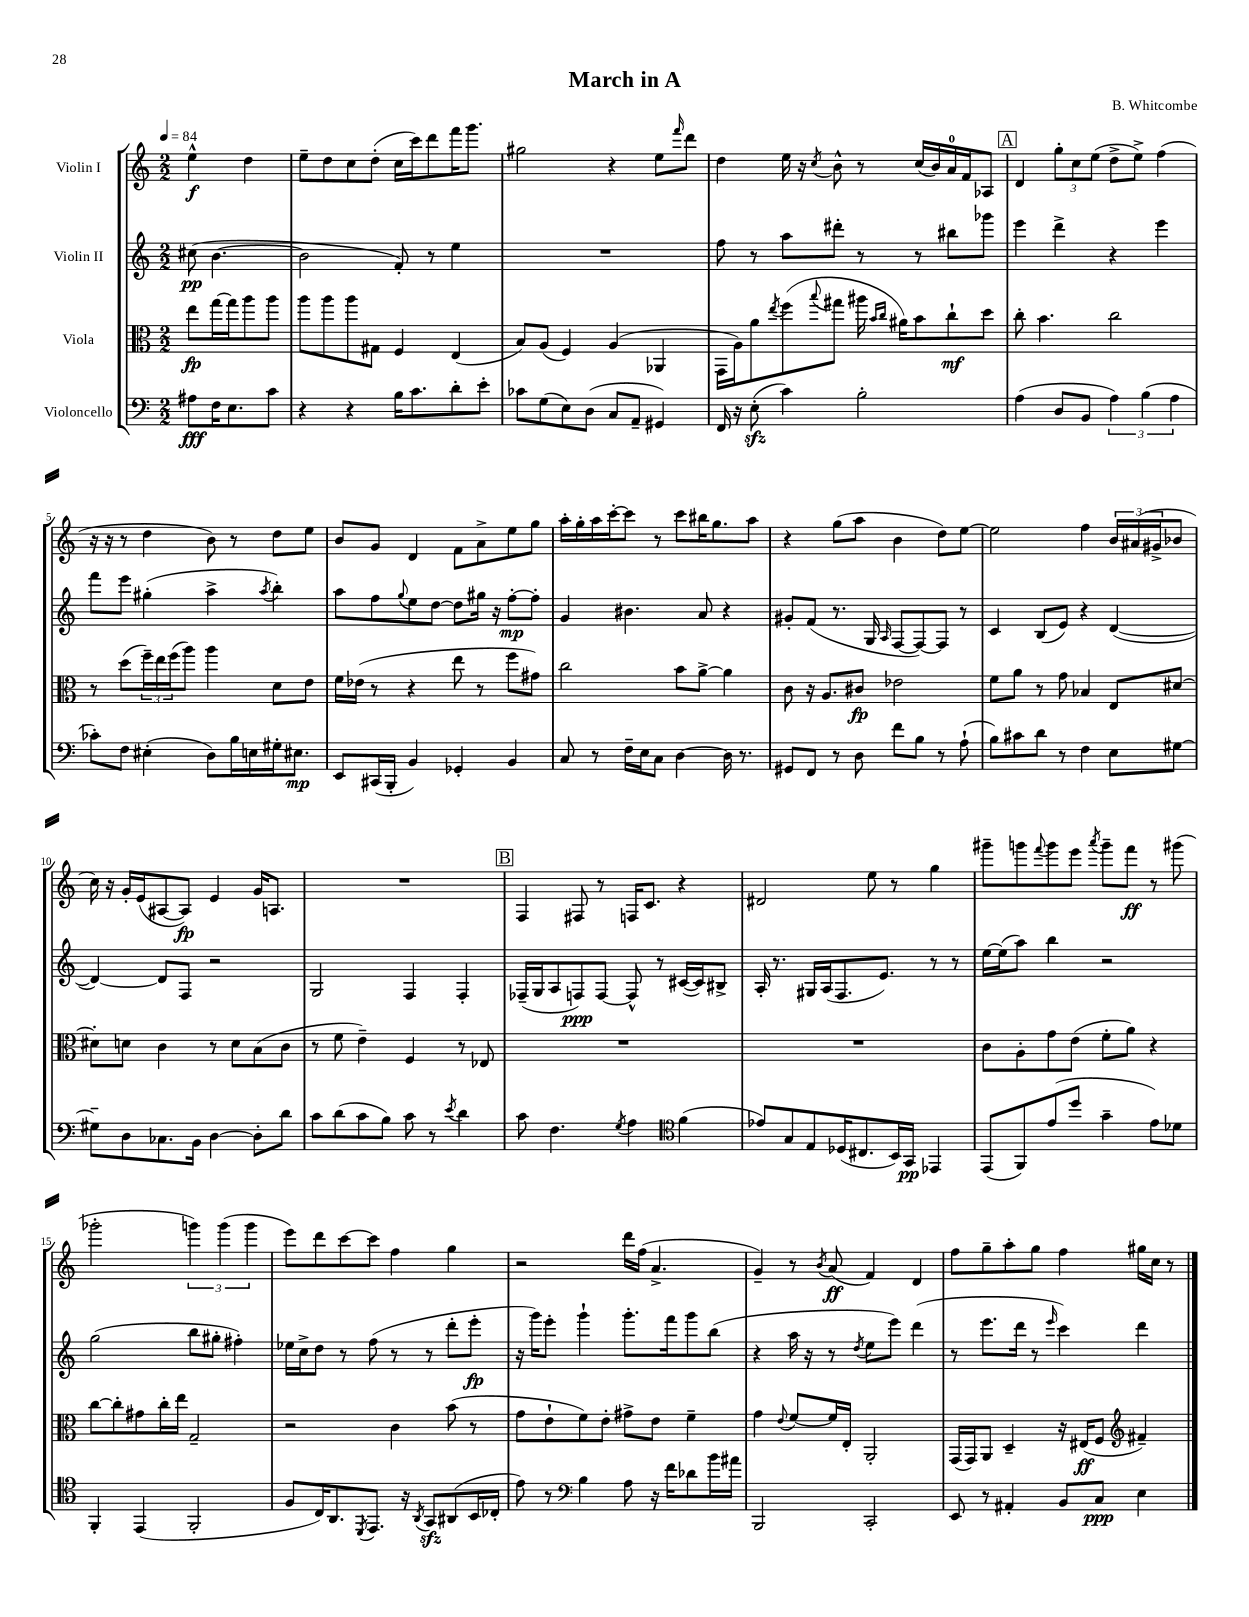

**kern	**dynam	**kern	**dynam	**kern	**dynam	**kern	**dynam
*part4	*part4	*part3	*part3	*part2	*part2	*part1	*part1
*staff4	*staff4	*staff3	*staff3	*staff2	*staff2	*staff1	*staff1
*I"Violoncello	*	*I"Viola	*	*I"Violin II	*	*I"Violin I	*
*clefF4	*	*clefC3	*	*clefG2	*	*clefG2	*
*k[]	*	*k[]	*	*k[]	*	*k[]	*
*M2/2	*	*M2/2	*	*M2/2	*	*M2/2	*
*MM84	*	*MM84	*	*MM84	*	*MM84	*
=	=	=	=	=	=	=	=
8A#X\L	fff	8ee\L	fp	(8cc#X\	pp	4ee^^\	f
16F\K	.	[16gg\L	.	[4.b\	.	.	.
8.E\	.	16gg\J]	.	.	.	.	.
.	.	8aa\	.	.	.	4dd\	.
8c\J	.	8aa\J	.	.	.	.	.
=1	=1	=1	=1	=1	=1	=1	=1
4r	.	8aa\L	.	2b\]	.	8ee~\L	.
.	.	8aa\	.	.	.	8dd\	.
4r	.	8aa\	.	.	.	8cc\	.
.	.	8G#X\J	.	.	.	(8dd'\J	.
16B\KL	.	4F/	.	8f'/)	.	16cc\LL	.
8.c\	.	.	.	.	.	16ccc\J)	.
.	.	.	.	8r	.	8ddd\	.
8d'\	.	(4E/	.	4ee\	.	16fff\K	.
.	.	.	.	.	.	8.ggg\J	.
8e'\J	.	.	.	.	.	.	.
=2	=2	=2	=2	=2	=2	=2	=2
8c-X\L	.	8B/L)	.	1r	.	2gg#X\	.
(8G\	.	(8A/J	.	.	.	.	.
8E\)	.	4F/)	.	.	.	.	.
(8D\J	.	.	.	.	.	.	.
8C/L	.	(4A/	.	.	.	4r	.
8AA~/J	.	.	.	.	.	.	.
4GG#X/)	.	4AA-X/	.	.	.	8ee\L	.
.	.	.	.	.	.	16qqfff/	.
.	.	.	.	.	.	8ddd\J	.
=3	=3	=3	=3	=3	=3	=3	=3
16FF/	.	16GG\LL	.	8ff\	.	4dd\	.
16r	.	16A\J)	.	.	.	.	.
(8Ezz'\	.	8a\	.	8r	.	.	.
.	.	8qee/	.	.	.	.	.
4c\)	.	(8ff\	.	8aa\L	.	16ee\	.
.	.	.	.	.	.	16r	.
.	.	8qqbb/	.	.	.	8qcc/	.
.	.	8gg#X\J	.	8ddd#X'\J	.	8b^^\	.
2B'\	.	16aa#X\	.	8r	.	8r	.
.	.	16qqb/LL	.	.	.	.	.
.	.	16qqcc/JJ	.	.	.	.	.
.	.	16a#X\KL)	.	.	.	.	.
.	.	8b\	.	8r	.	(16cc/LL	.
.	.	.	.	.	.	16b/)	.
.	.	8cc`\	mf	8bb#X\L	.	16a/	.
.	.	.	.	.	.	16f/J	.
.	.	8dd\J	.	8ggg-X\J	.	8A-X/J	.
!!LO:REH:place=s1:t=A
=4	=4	=4	=4	=4	=4	=4	=4
(4A\	.	8cc'\	.	4eee\	.	4d/	.
.	.	4.b\	.	.	.	.	.
8D/L	.	.	.	4ddd^\	.	12gg'\L	.
.	.	.	.	.	.	12cc\	.
8BB/J	.	.	.	.	.	.	.
.	.	.	.	.	.	(12ee\J	.
6A\)	.	2cc\	.	4r	.	8dd^\L	.
.	.	.	.	.	.	8ee^\J)	.
(6B\	.	.	.	.	.	.	.
.	.	.	.	4eee\	.	(4ff\	.
6A\	.	.	.	.	.	.	.
!!LO:LB:g=z
=5	=5	=5	=5	=5	=5	=5	=5
8c-X'\L)	.	8r	.	8fff\L	.	16r	.
.	.	.	.	.	.	16r	.
8F\J	.	(8dd\L	.	8eee\J	.	8r	.
(4E#X'\	.	24ff~\L)	.	(4gg#X'\	.	4dd\	.
.	.	24ee\	.	.	.	.	.
.	.	(24ff\J	.	.	.	.	.
.	.	8aa\J)	.	.	.	.	.
8D\L)	.	4aa\	.	4aa^\	.	8b\)	.
16B\L	.	.	.	.	.	8r	.
16En\	.	.	.	.	.	.	.
.	.	.	.	8qaa/	.	.	.
16G#X'\J	.	8d\L	.	4bb'\)	.	8dd\L	.
8.E#X\J	mp	.	.	.	.	.	.
.	.	8e\J	.	.	.	8ee\J	.
=6	=6	=6	=6	=6	=6	=6	=6
8EE/L	.	16f\LL	.	8aa\L	.	8b/L	.
.	.	(16e-X\JJ	.	.	.	.	.
(16CC#X/L	.	8r	.	8ff\	.	8g/J	.
16BBB'/JJ	.	.	.	.	.	.	.
.	.	.	.	8qqgg/	.	.	.
4BB/)	.	4r	.	8ee\	.	4d/	.
.	.	.	.	[8dd\J	.	.	.
4GG-X'/	.	8ee\	.	8dd\L]	.	8f\L	.
.	.	8r	.	16gg#X\Jk	.	8a^\	.
.	.	.	.	16r	.	.	.
4BB/	.	8ff\L	.	[8ff'\L	mp	8ee\	.
.	.	8g#X\J)	.	8ff'\J]	.	8gg\J	.
=7	=7	=7	=7	=7	=7	=7	=7
8C/	.	2cc\	.	4g/	.	16aa'\LL	.
.	.	.	.	.	.	16gg'\	.
8r	.	.	.	.	.	16aa\	.
.	.	.	.	.	.	[16ccc'\J	.
16F~\LL	.	.	.	4.b#X\	.	8ccc\J]	.
16E\J	.	.	.	.	.	.	.
8C\J	.	.	.	.	.	8r	.
[4D\	.	8b\L	.	.	.	8ccc\L	.
.	.	[8a^\J	.	8a/	.	16bb#X\K	.
.	.	.	.	.	.	8.gg\	.
16D\]	.	4a\]	.	4r	.	.	.
8.r	.	.	.	.	.	.	.
.	.	.	.	.	.	8aa\J	.
=8	=8	=8	=8	=8	=8	=8	=8
8GG#X/L	.	8c\	.	8g#X'/L	.	4r	.
8FF/J	.	16r	.	(8f/J	.	.	.
.	.	8.A/L	.	.	.	.	.
8r	.	.	.	8.r	.	(8gg\L	.
8D\	.	8c#X/J	fp	.	.	8aa\J	.
.	.	.	.	16G/	.	.	.
.	.	.	.	16qqA/	.	.	.
8f\L	.	2e-X\	.	[8F/L	.	4b\	.
8B\J	.	.	.	8F/_)	.	.	.
8r	.	.	.	8F/J]	.	8dd\L)	.
(8A`\	.	.	.	8r	.	[8ee\J	.
=9	=9	=9	=9	=9	=9	=9	=9
8B\L)	.	8f\L	.	4c/	.	2ee\]	.
8c#X\	.	8a\J	.	.	.	.	.
8d\J	.	8r	.	(8B/L	.	.	.
8r	.	8g\	.	8e/J)	.	.	.
4F\	.	4B-X/	.	4r	.	4ff\	.
8E\L	.	8E/L	.	([4d/	.	24b/LL	.
.	.	.	.	.	.	(24a#X/	.
.	.	.	.	.	.	24g#X^/J	.
[8G#X\J	.	[8d#X/J	.	.	.	8b-X/J	.
!!LO:LB:g=z
=10	=10	=10	=10	=10	=10	=10	=10
8G#X~\L]	.	8d#X'\L]	.	4d/_)	.	16cc\)	.
.	.	.	.	.	.	16r	.
8D\	.	8dn\J	.	.	.	16g'/LL	.
.	.	.	.	.	.	(16e/J	.
8.C-X\	.	4c\	.	8d/L]	.	[8A#X/	.
.	.	.	.	8F/J	.	8A#/J])	fp
16BB\Jk	.	.	.	.	.	.	.
[4D\	.	8r	.	2r	.	4e/	.
.	.	8d\L	.	.	.	.	.
8D'\L]	.	(8B\	.	.	.	16g/KL	.
.	.	.	.	.	.	8.An/J	.
8d\J	.	8c\J	.	.	.	.	.
=11	=11	=11	=11	=11	=11	=11	=11
8c\L	.	8r	.	2G/	.	1r	.
(8d\	.	8f\	.	.	.	.	.
8c\	.	4e~\)	.	.	.	.	.
8B\J)	.	.	.	.	.	.	.
8c\	.	4F/	.	4F/	.	.	.
8r	.	.	.	.	.	.	.
8qe/	.	.	.	.	.	.	.
4d\	.	8r	.	4F'/	.	.	.
.	.	8E-X/	.	.	.	.	.
!!LO:REH:place=s1:t=B
=12	=12	=12	=12	=12	=12	=12	=12
8c\	.	1r	.	(16F-X~/LL	.	4F/	.
.	.	.	.	16G/J	.	.	.
4.F\	.	.	.	8A/	.	.	.
.	.	.	.	8Fn/)	ppp	8F#X/	.
.	.	.	.	[8F/J	.	8r	.
8qG/	.	.	.	.	.	.	.
4A\	.	.	.	8F^^/]	.	16Fn/KL	.
.	.	.	.	.	.	8.c/J	.
.	.	.	.	8r	.	.	.
*clefC4	*	*	*	*	*	*	*
(4f\	.	.	.	([16c#X/LL	.	4r	.
.	.	.	.	16c#/J])	.	.	.
.	.	.	.	8B#X^/J	.	.	.
=13	=13	=13	=13	=13	=13	=13	=13
8e-X/L)	.	1r	.	16A'/	.	2d#X/	.
.	.	.	.	8.r	.	.	.
8G/	.	.	.	.	.	.	.
8E/	.	.	.	16G#X/LL	.	.	.
.	.	.	.	(16A/J	.	.	.
(16D-X/K	.	.	.	8.F/	.	.	.
8.C#X/	.	.	.	.	.	.	.
.	.	.	.	.	.	8ee\	.
.	.	.	.	8.e/J)	.	.	.
16BB/L)	.	.	.	.	.	8r	.
16GG/JJ	pp	.	.	.	.	.	.
4EE-X/	.	.	.	8r	.	4gg\	.
.	.	.	.	8r	.	.	.
=14	=14	=14	=14	=14	=14	=14	=14
(8EE/L	.	8c\L	.	[16ee\LL	.	8ggg#X~\L	.
.	.	.	.	(16ee\J]	.	.	.
8FF/)	.	8A'\	.	8aa\J)	.	8gggn\	.
.	.	.	.	.	.	8qqfff/	.
(8e/	.	8g\	.	4bb\	.	8ggg\	.
8dd/J	.	(8e\J	.	.	.	8eee\J	.
.	.	.	.	.	.	8qaaa/	.
4g~\	.	8f'\L	.	2r	.	8ggg~\L	.
.	.	8a\J)	.	.	.	8fff\J	ff
8e\L)	.	4r	.	.	.	8r	.
8d-X\J	.	.	.	.	.	(8ggg#X\	.
!!LO:LB:g=z
=15	=15	=15	=15	=15	=15	=15	=15
4FF'/	.	[8cc\L	.	(2gg\	.	2ggg-X'\	.
.	.	8cc'\]	.	.	.	.	.
(4EE/	.	8g#X\	.	.	.	.	.
.	.	16cc'\L	.	.	.	.	.
.	.	16ee\JJ	.	.	.	.	.
2FF'/	.	2G~/	.	8bb\L	.	6gggn\)	.
.	.	.	.	8gg#X'\J	.	.	.
.	.	.	.	.	.	(6ggg\	.
.	.	.	.	4ff#X'\)	.	.	.
.	.	.	.	.	.	6ggg\	.
=16	=16	=16	=16	=16	=16	=16	=16
8F/L	.	2r	.	16ee-X\LL	.	8eee\L)	.
.	.	.	.	16cc^\J	.	.	.
16C/K)	.	.	.	8dd\J	.	8ddd\	.
8.AA/	.	.	.	.	.	.	.
.	.	.	.	8r	.	[8ccc\	.
8qDD/	.	.	.	.	.	.	.
8.EE/J	.	.	.	(8ff\	.	8ccc\J]	.
.	.	4c\	.	8r	.	4ff\	.
16r	.	.	.	.	.	.	.
8qAA/	.	.	.	.	.	.	.
8GGzz/L	.	.	.	8r	.	.	.
(8AA#X/	.	(8b\	.	8ddd'\L	.	4gg\	.
16BB/L	.	8r	.	8eee'\J	fp	.	.
16C-X'/JJ	.	.	.	.	.	.	.
=17	=17	=17	=17	=17	=17	=17	=17
8e\)	.	8g\L	.	16r	.	2r	.
.	.	.	.	16ggg\KL)	.	.	.
8r	.	8e`\	.	8eee'\J	.	.	.
*clefF4	*	*	*	*	*	*	*
4B\	.	8f\)	.	4ggg`\	.	.	.
.	.	8e'\J	.	.	.	.	.
8A\	.	8g#X^\L	.	8.ggg'\L	.	16ddd\LL	.
.	.	.	.	.	.	(16ff\JJ	.
16r	.	8e\J	.	.	.	4.a^/	.
16f\KL	.	.	.	16fff\k	.	.	.
8d-X\	.	4f~\	.	8ggg\	.	.	.
16b\L	.	.	.	(8bb\J	.	.	.
16a#X\JJ	.	.	.	.	.	.	.
=18	=18	=18	=18	=18	=18	=18	=18
2BBB/	.	4g\	.	4r	.	4g~/)	.
.	.	8qqe/	.	.	.	.	.
.	.	[8f/L	.	16aa\	.	8r	.
.	.	.	.	16r	.	.	.
.	.	.	.	.	.	8qb/	.
.	.	16f/L]	.	8r	.	(8a/	ff
.	.	16E'/JJ	.	.	.	.	.
.	.	.	.	8qdd/	.	.	.
2CC'/	.	2AA'/	.	8ee\L	.	4f/)	.
.	.	.	.	8eee\J)	.	.	.
.	.	.	.	(4ddd\	.	4d/	.
=19	=19	=19	=19	=19	=19	=19	=19
8EE/	.	(16GG/LL	.	8r	.	8ff\L	.
.	.	16GG/J)	.	.	.	.	.
8r	.	8AA/J	.	8.eee\L	.	8gg~\	.
4AA#X'/	.	4D~/	.	.	.	8aa'\	.
.	.	.	.	16ddd\Jk	.	.	.
.	.	.	.	8r	.	8gg\J	.
.	.	.	.	16qqeee/	.	.	.
8BB/L	.	16r	.	4ccc\)	.	4ff\	.
.	.	(16E#X/KL	ff	.	.	.	.
8C/J	ppp	8F/J	.	.	.	.	.
*	*	*clefG2	*	*	*	*	*
4E\	.	4f#X~/)	.	4ddd\	.	16gg#X\LL	.
.	.	.	.	.	.	16cc\JJ	.
.	.	.	.	.	.	8r	.
==	==	==	==	==	==	==	==
*-	*-	*-	*-	*-	*-	*-	*-
